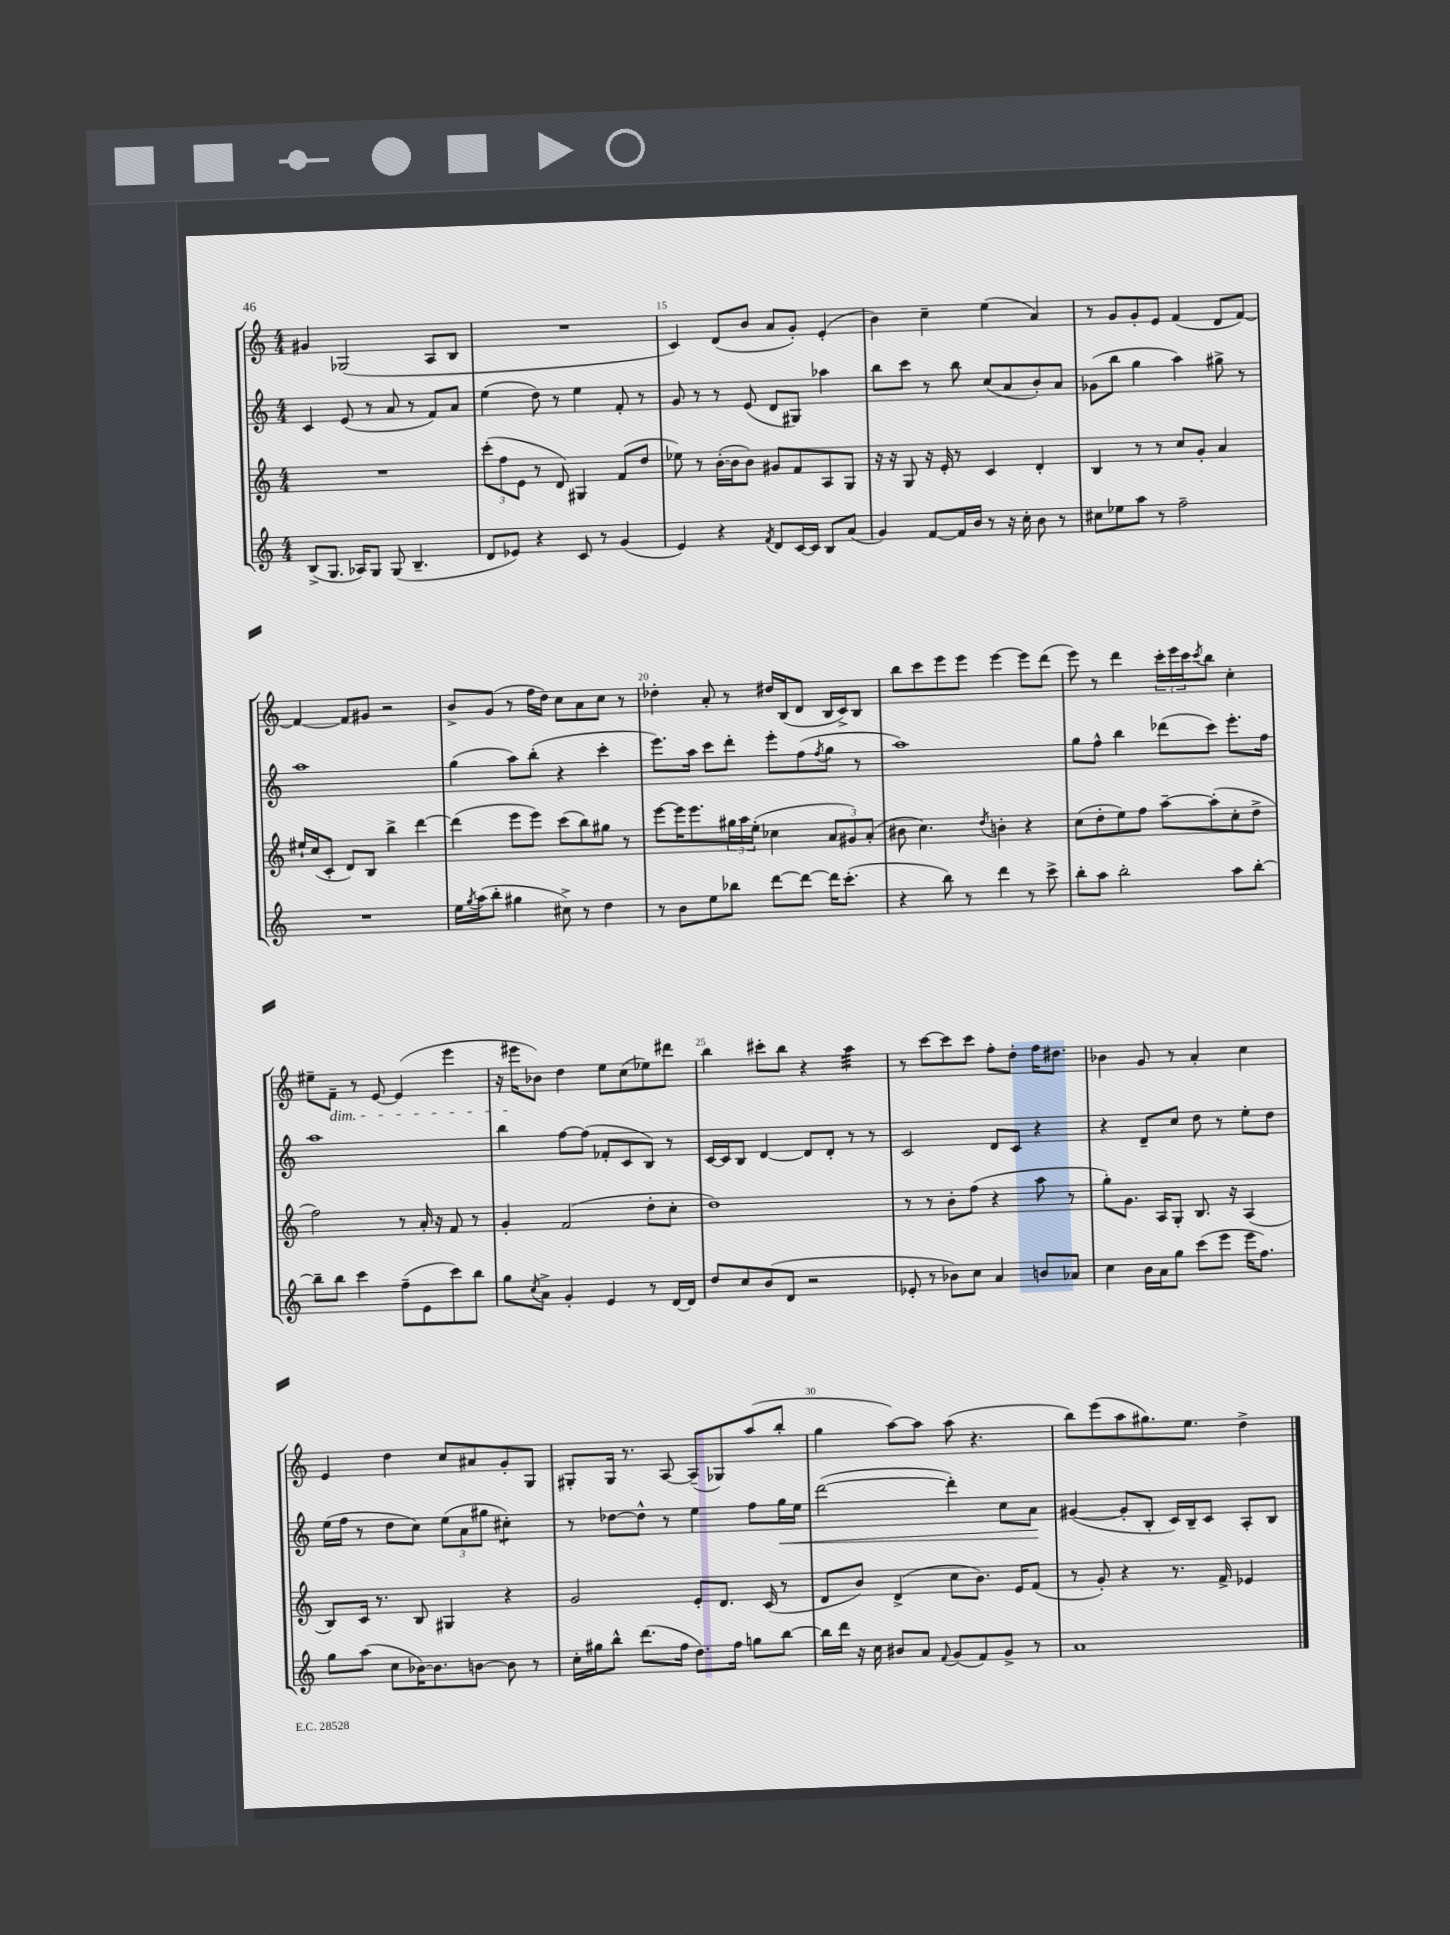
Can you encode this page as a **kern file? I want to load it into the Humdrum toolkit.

**kern	**kern	**kern	**kern
*staff4	*staff3	*staff2	*staff1
*clefG2	*clefG2	*clefG2	*clefG2
*k[]	*k[]	*k[]	*k[]
*M4/4	*M4/4	*M4/4	*M4/4
(8B^	1r	4c	4g#
8.G	.	.	.
.	.	(8e	(2G-
16A-)	.	.	.
8G	.	8r	.
(8G	.	8a	.
4.B~	.	8r	.
.	.	8f)	8A
.	.	8a	8B
=	=	=	=
8d	(12ccc'	(4ee	1r
.	12ff	.	.
8e-)	.	.	.
.	12e	.	.
4r	8r	8dd)	.
.	8d)	8r	.
8c	4G#	4ee	.
8r	.	.	.
(4g	(8f	8f'	.
.	8dd	8r	.
=	=	=	=
4e)	8ee-)	8g	4c)
.	8r	8r	.
4r	([16b'	8r	(8d
.	16b]	.	.
.	8b)	(8e	8b
8qf	.	.	.
8d	8g#	8d	8a
[16c	8f	8G#)	8g')
16c]	.	.	.
8B	8A	4aa-	(4e'
(8a	8G	.	.
=	=	=	=
4g)	16r	8bb	4b)
.	16r	.	.
.	8G	8ccc	.
[8f	16r	8r	4cc~
.	16e'	.	.
16f]	8r	8bb	.
16b	.	.	.
8r	4c	(8cc	(4ee
16r	.	8a	.
16cc'	.	.	.
8b	4d'	8b')	4a)
8r	.	8a	.
=	=	=	=
8cc#	4B	(8g-	8r
8ee-	.	8bb	8g
8aa	8r	4gg	8g'
8r	8r	.	8e
2ff~	8cc	4aa)	(4f
.	8g'	.	.
.	4a	8gg#^	8d
.	.	8r	[8f)
=	=	=	=
1r	16ee#`	1aa	4f_
.	(16cc	.	.
.	8c'	.	.
.	8d)	.	8f]
.	8B	.	8g#
.	4bb^	.	2r
.	[4ddd	.	.
=	=	=	=
16ee	(4ddd]	(4gg	8b^
8qgg	.	.	.
(16aa	.	.	.
8bb'	.	.	(8g
4gg#	8eee	8aa)	8r
.	8eee)	(8bb'	16ff
.	.	.	16dd)
8cc#^)	(8ccc	4r	8cc
8r	8bb)	.	8a
4dd	8gg#	4ccc'	8cc
.	8r	.	8r
=	=	=	=
8r	[8eee	8.eee)	4dd-'
8b	16eee]	.	.
.	8.eee	16aa	.
8ee	.	8ccc	8a'
8bb-	24gg#	8ddd'	8r
.	24aa	.	.
.	(24ee'	.	.
[8ddd	4cc-	8eee'	16dd#
.	.	.	(16B
8ddd_	.	(8ff	8d
.	.	8qff	.
16ddd]	12a	8gg	16B
(8.ccc'	.	.	16c^)
.	12g#)	.	.
.	.	8r	8B
.	(12a'	.	.
=	=	=	=
4r	8b#	1aa)	8bb
.	4.cc)	.	8ccc
8bb)	.	.	8eee
8r	.	.	8eee
.	8qdd	.	.
4ddd	4b'	.	[4eee
8r	4r	.	8eee]
8ccc^	.	.	(8ddd
=	=	=	=
8bb'	(8cc	8gg	8eee)
8aa	8dd'	8ff^^	8r
2bb'	8ee)	4bb	4ddd
.	8ff	.	.
.	[8aa~	(8ddd-	24ccc'
.	.	.	24eee
.	.	.	24ccc
.	.	.	8qccc
.	(8aa']	8ccc)	8bb
8aa	8cc'	8.eee'	4cc'
[8bb'	8dd^	.	.
.	.	16ff	.
=	=	=	=
8bb~]	2ff)	1aa	8ee#~
8bb	.	.	8f~
4ccc	.	.	8r
.	.	.	[8e
(8ff~	8r	.	(4e]
8e	16a'	.	.
.	16r	.	.
8ccc)	8f	.	4eee
8bb	8r	.	.
=	=	=	=
8gg	4g'	4bb	16r
.	.	.	16eee#
8qcc	.	.	.
8a^	.	.	8b-)
4g'	(2f	[8ff	4dd
.	.	(8ff]	.
4e	.	8f-'	8ee
.	.	8c	(8cc
8r	8dd'	8B)	8ee-)
[16d	8cc'	8r	8ddd#
16d]	.	.	.
=	=	=	=
8dd	1dd)	[16c	4bb
.	.	16c]	.
8cc	.	8B	.
(8b	.	[4d	8ccc#'
8d	.	.	8bb
2r	.	8d]	4r
.	.	8d'	.
.	.	8r	4aa
.	.	8r	.
=	=	=	=
8e-'	8r	2c	8r
8r	8r	.	[8ccc
8b-)	8b'	.	8ccc]
8cc	(8ff	.	8ccc
4a	4r	8d	8ff'
.	.	8c	8dd'
8b	8aa	4r	16ff
.	.	.	8.dd#
8a-	8r	.	.
=	=	=	=
4cc	8gg')	4r	4b-
.	8.g	.	.
16b	.	8d~	8g
16a	16A	.	.
8gg	8G'	8cc	8r
(8ccc	8.B	8dd	4a'
8eee	.	8r	.
.	16r	.	.
16eee	(4A	8ee'	4cc
8.ff)	.	.	.
.	.	8dd	.
=	=	=	=
8gg	8B)	(16ee	4e
.	.	16ff	.
(8aa	16c	8r	.
.	8.r	.	.
8cc	.	8dd	4dd
[16b-)	8B	8cc)	.
8.b-]	.	.	.
.	4G#	(12ee	8cc
.	.	12a	.
[8b	.	.	8a#
.	.	12gg#	.
8b]	4r	4cc#')	8g'
8r	.	.	8G
=	=	=	=
16cc'	2g	8r	8G#'
16gg#	.	.	.
8bb^^	.	[8dd-	16G#
.	.	.	8.r
(8.ddd	.	8dd-^^]	.
.	.	8r	[8A
16ff	.	.	.
8.dd)	8e'	4ee	(8A~]
.	8.d	.	8G-)
16ff	.	.	.
8gg	.	8ff	(8aa
.	(16c	.	.
[8bb	8r	16gg	8bb'
.	.	16ee	.
=	=	=	=
16bb]	8d	([2ddd	4gg
16ddd	.	.	.
16r	8b)	.	.
16cc	.	.	.
8b#	(4d^	.	[8aa)
8a	.	.	8aa]
8qqf	.	.	.
(8g	8cc	4ddd'])	(8aa
8f)	8.b)	.	4.r
8g^	.	8cc	.
.	16e	.	.
8r	(8f	8a	.
=	=	=	=
1a	8r	([4g#	8bb)
.	8g')	.	(8eee
.	4r	8g#']	8aa
.	.	8B'	8.gg#)
.	8.r	16c)	.
.	.	16B~	8.ee
.	.	8c	.
.	16f^	.	.
.	4e-	8A'	4dd^
.	.	8B	.
==	==	==	==
*-	*-	*-	*-
